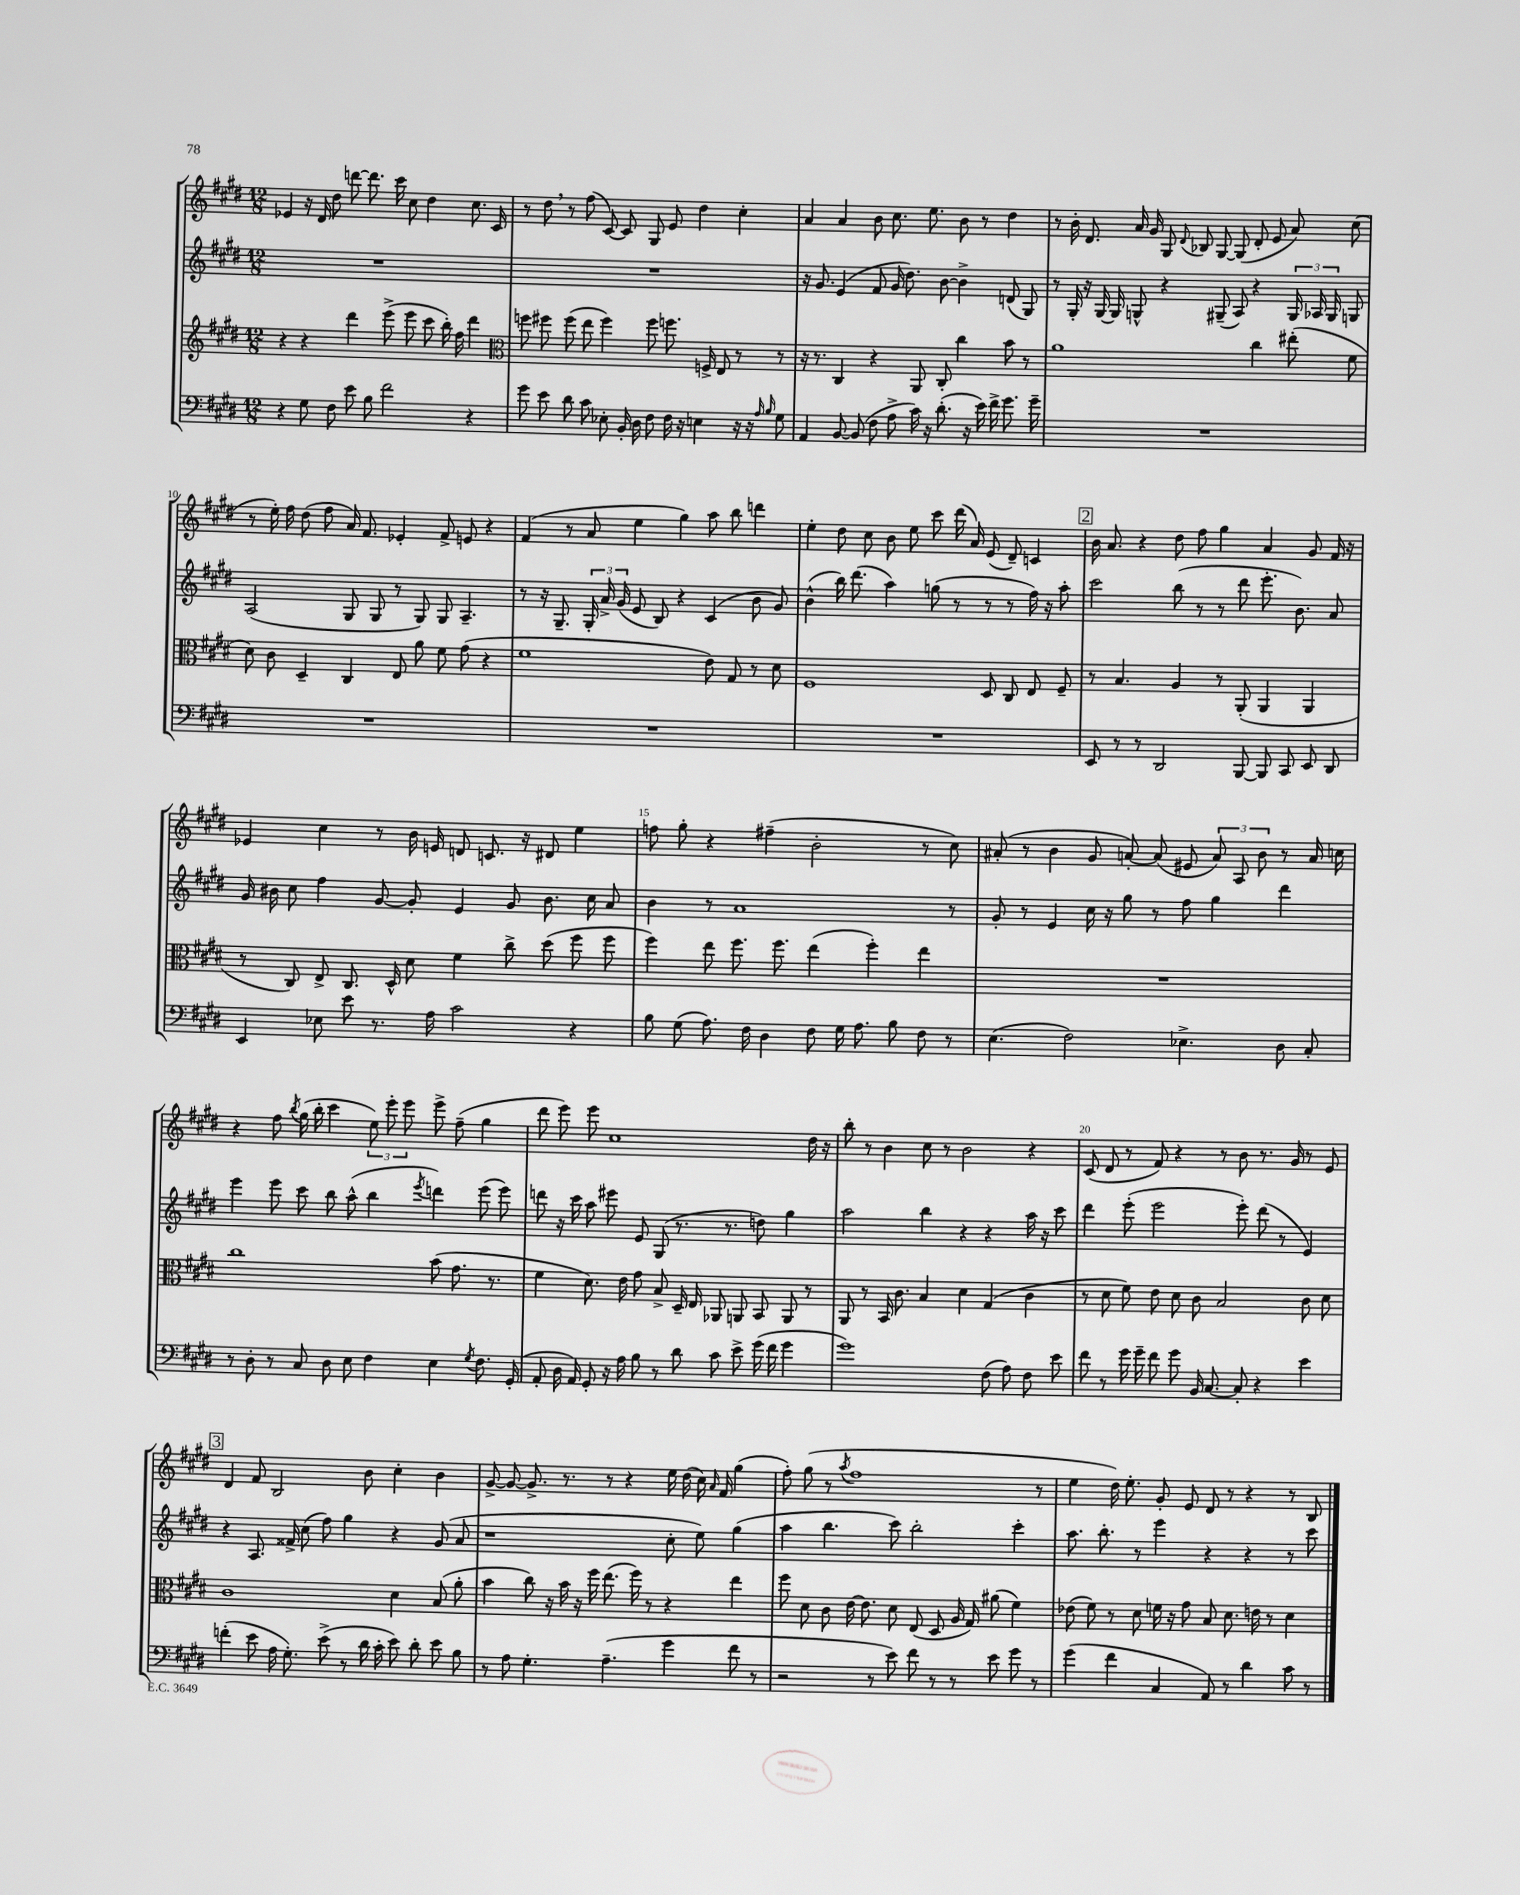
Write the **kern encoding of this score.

**kern	**kern	**kern	**kern
*staff4	*staff3	*staff2	*staff1
*clefF4	*clefG2	*clefG2	*clefG2
*k[f#c#g#d#]	*k[f#c#g#d#]	*k[f#c#g#d#]	*k[f#c#g#d#]
*M12/8	*M12/8	*M12/8	*M12/8
4r	4r	1.r	4e-/
8G#\	4r	.	16r
.	.	.	16d#/
8F#\	.	.	8dd#\
8e\	4ddd#\	.	[8ddd\
8B\	.	.	8.ddd\]
2f#\	(8eee^\	.	.
.	.	.	16ccc#\
.	8eee\	.	8cc#\
.	8ccc#\	.	4dd#\
.	16bb'\)	.	.
.	16ff#\	.	.
4r	4ddd#\	.	8.cc#\
.	.	.	16c#/
=	=	=	=
*	*clefC3	*	*
8g#\	8ff\	1.r	8r
8e\	8ff#\	.	8dd#\
8d#\	(8ff#\	.	8r
8c#\	8ee\	.	(8ff#\
8E-'\	4ff#\)	.	[8c#/)
16BB'/	.	.	8c#/]
16D#\	.	.	.
8F#\	8ff#\	.	8G#/
16F#\	8.ff\	.	8e/
16r	.	.	.
4E\	.	.	4dd#\
.	16F^/	.	.
.	8E/	.	.
16r	8r	.	4cc#'\
16r	.	.	.
16qqA/	.	.	.
16qqB/	.	.	.
8G#\	8r	.	.
=	=	=	=
4AA/	16r	16r	4a/
.	8.r	8.g#/	.
[8BB/	4C#/	(4e/	4a/
(8BB/]	.	.	.
8F#\	4r	8f#/	8b\
8A^\	.	16g#/	8.cc#\
.	.	8.dd#\)	.
16c#\)	8AA/	.	.
16r	.	.	8.ee\
(8.d#'\	8C#'/	[8b\	.
.	4cc#\	4b^\]	8b\
16r	.	.	.
16e\)	.	.	8r
16f#^\	.	.	.
8.g#\	8b\	(8d/	4dd#\
.	8r	8G#/)	.
16g#~\	.	.	.
=	=	=	=
1.r	1a	8r	8r
.	.	16G#'/	16b'\
.	.	16r	8.d#/
.	.	[16G#/	.
.	.	16G#/]	.
.	.	8G^^/	16a/
.	.	.	16g#/
.	.	4r	8G#/
.	.	.	8qqd#/
.	.	.	8B-/
.	.	(8G#~/	[8G#/
.	.	8A/)	(8G#/]
.	4cc#\	4r	8d#'/
.	.	.	8e/
.	(8ee#'\	24G#/	8a/)
.	.	24A-/	.
.	.	24G#/	.
.	8f#\	8G/	(8cc#\
=	=	=	=
1.r	8d#\)	(2A/	8r
.	8c#\	.	16ee'\)
.	.	.	16ff#\
.	4D#~/	.	(8dd#\
.	.	.	8ff#\
.	4C#/	8G#/	16a/)
.	.	.	8.f#/
.	.	8G#/	.
.	8E/	8r	4e-'/
.	8a\	8G#/)	.
.	8f#\	8G#/	8f#^/
.	(8g#\	4.A~/	8e/
.	4r	.	4r
=	=	=	=
1.r	1f#	8r	(4f#/
.	.	16r	.
.	.	8.G#~/	.
.	.	.	8r
.	.	24G#'/	8a/
.	.	24a^/	.
.	.	(24g#/	.
.	.	8e/	4ee\
.	.	8B/)	.
.	.	4r	4gg#\)
.	8e\)	(4c#/	8aa\
.	8G#/	.	8bb\
.	8r	8b\	4ddd\
.	8d#\	8g#/)	.
=	=	=	=
1.r	1F#	(4b^^\	4ee'\
.	.	16bb\)	8dd#\
.	.	(8.ddd#\	.
.	.	.	8cc#\
.	.	4aa\)	8b\
.	.	.	8ee\
.	.	(8gg\	8ccc#\
.	.	8r	(16ddd#\
.	.	.	16a/)
.	8D#/	8r	(8e/
.	8C#/	8r	8d#~/)
.	8E/	16ff#\)	4c/
.	.	16r	.
.	8F#~/	8aa'\	.
=	=	=	=
8EE/	8r	2ccc#\	16b\
.	.	.	8.a/
8r	4.B/	.	.
8r	.	.	4r
2DD#/	.	.	.
.	4A/	(8bb\	8dd#\
.	.	8r	8ff#\
.	8r	8r	4gg#\
[8BBB/	(8AA'/	8ddd#\	.
8BBB/]	4AA/	8.eee'\	4a/
8CC#/	.	.	.
.	.	8.b\)	.
8EE/	4AA/	.	8g#/
8DD#/	.	8a/	16f#/
.	.	.	16r
=	=	=	=
4EE/	8r	16g#/	4e-/
.	.	16b#\	.
.	8C#/)	8cc#\	.
8E-\	8E^/	4ff#\	4cc#\
8e\	8.C#/	.	.
8.r	.	[8g#/	8r
.	16D#^^/	.	.
.	8d#\	8g#'/]	16b\
16A\	.	.	16e/
2c#\	4f#\	4e/	8d/
.	.	.	8.c/
.	8cc#^\	8g#/	.
.	.	.	16r
.	(8dd#\	8.b#\	8d#/
4r	8ff#\	.	4ee\
.	.	16cc#\	.
.	8ff#\	8a/	.
=	=	=	=
8B\	4ff#\)	4b\	8ff\
(8G#\	.	.	8gg#'\
8.A\)	8ee\	8r	4r
.	8.ff#\	1a	.
16F#\	.	.	.
4D#\	.	.	(4ff#~\
.	8.ff#\	.	.
8F#\	(4ee\	.	2b'\
16G#\	.	.	.
8.A\	.	.	.
.	4ff#'\)	.	.
8B\	.	.	.
8F#\	4ee\	.	8r
8r	.	8r	8cc#\)
=	=	=	=
(4.E\	1.r	8g#'/	(8a#'/
.	.	8r	8r
.	.	4e/	4b\
2F#\)	.	.	.
.	.	16cc#\	8g#/
.	.	16r	.
.	.	8gg#\	[8a'/)
.	.	8r	(8a/]
4.E-^\	.	8ff#\	8e#/
.	.	4gg#\	12a/)
.	.	.	12A/
.	.	.	12b\
8D#\	.	4ddd#\	8r
8C#'/	.	.	16a/
.	.	.	16cc\
=	=	=	=
8r	1cc#	4eee\	4r
8D#'\	.	.	.
8r	.	8eee\	8ff#\
.	.	.	8qbb/
8C#/	.	8ccc#\	(16gg#\
.	.	.	16bb'\
8D#\	.	8bb\	4ccc#\
8E\	.	(8aa^^\	.
4F#\	.	4bb\	12ee\)
.	.	.	12eee'\
.	.	.	12eee\
.	.	8qeee/	.
4E\	(8b\	4ddd\)	8eee^\
.	8.g#\	.	(8ff#~\
8qG#/	.	.	.
8.F#\	.	(8eee\	4gg#\
.	8.r	.	.
.	.	8eee\)	.
(16GG#'/	.	.	.
=	=	=	=
8AA'/	4f#\	8ddd\	8ddd#\
16D#\	.	16r	8eee\)
16AA/)	.	16ccc#\	.
8GG#'/	8.d#\)	8aa\	8eee\
16r	.	8eee#\	1cc#
16A\	16e\	.	.
8B\	8g#\	8e/	.
8r	8B^/	(8G#/	.
8d#\	16D#~/	8.r	.
.	16E/	.	.
8c#\	8AA-/	.	.
.	.	8.r	.
8e^\	8AA/	.	.
(16g#\	8BB/	8dd\)	.
16f#\	.	.	.
4g#\	8AA/	4gg#\	.
.	8r	.	16dd#\
.	.	.	16r
=	=	=	=
1g#)	8AA/	2aa\	8bb'\
.	8r	.	8r
.	16BB/	.	4b\
.	8.c#\	.	.
.	4B/	4bb\	8cc#\
.	.	.	8r
.	4d#\	4r	2b\
(8F#\	(4G#/	4r	.
8A\)	.	.	.
8F#\	4c#\	16aa\	4r
.	.	16r	.
8e\	.	8ccc#\	.
=	=	=	=
8f#\	8r	4ddd#\	(8c#/
8r	8d#\	.	8d#/
16g#\	8f#\)	(8eee'\	8r
16g#~\	.	.	.
8f#\	8e\	2eee\	8f#/)
8g#\	8d#\	.	4r
16BB/	8c#\	.	.
[8.C#/	.	.	.
.	2B/	.	8r
8C#'/]	.	8eee'\)	8b\
4r	.	(8ddd#\	8.r
.	.	8r	.
.	.	.	16g#/
4e\	8c#\	4e/)	8r
.	8d#\	.	8e/
=	=	=	=
(4f'\	1c#	4r	4d#/
8e\	.	8.A/	8f#/
16A\	.	.	2B/
8.G#'\)	.	16f##^/	.
.	.	(8cc#\	.
(8e^\	.	8ff#\)	.
8r	.	4gg#\	.
16d#\	.	.	8b\
16c#'\	.	.	.
8e\)	4d#\	4r	4cc#'\
8d#'\	.	.	.
8e\	(8B/	(8g#/	4b\
8B\	8a'\	8a/	.
=	=	=	=
8r	4b\	1r	[8g#^/
8A\	.	.	8g#/_
4.G#'\	8cc#\)	.	8.g#^/]
.	16r	.	.
.	16b\	.	8.r
.	16r	.	.
.	16ff#\	.	.
(4.A~\	(8.ee\	.	8r
.	.	.	4r
.	16ff#\)	.	.
.	8r	.	.
4g#\	4r	8cc#'\	16ee\
.	.	.	(16dd#\
.	.	8ee\)	16cc#\)
.	.	.	16qqa/
.	.	.	16f#/
8f#\	4ee\	(4gg#\	(4gg#\
8r	.	.	.
=	=	=	=
2r	8ff#\	4aa\	8ff#'\)
.	8d#\	.	(8gg#\
.	8c#\	4.bb\	8r
.	.	.	8qaa/
.	[16e\	.	1ff#
.	8.e\]	.	.
8r	.	.	.
8e\)	8d#\	8ccc#\)	.
8f#\	(8E/	2bb'\	.
8r	8D#/	.	.
8r	16A/	.	.
.	16G#/)	.	.
8e\	(8a#\	.	.
8g#\	4f#\)	4ccc#'\	.
8r	.	.	8r
=	=	=	=
(4g#\	(8e-\	8.aa\	4ee\
.	8f#\)	.	.
.	.	8.bb'\	.
4f#\	8r	.	16dd#\)
.	.	.	8.ee'\
.	8d#\	8r	.
4C#/	16f\	4eee\	8g#'/
.	16r	.	.
.	8g#\	.	8e/
8AA/)	8B/	4r	8d#/
8r	8.d#\	.	8r
4d#\	.	4r	4r
.	16e\	.	.
.	8r	.	.
8c#\	4d#\	8r	8r
8r	.	8ccc#\	8B/
==	==	==	==
*-	*-	*-	*-
